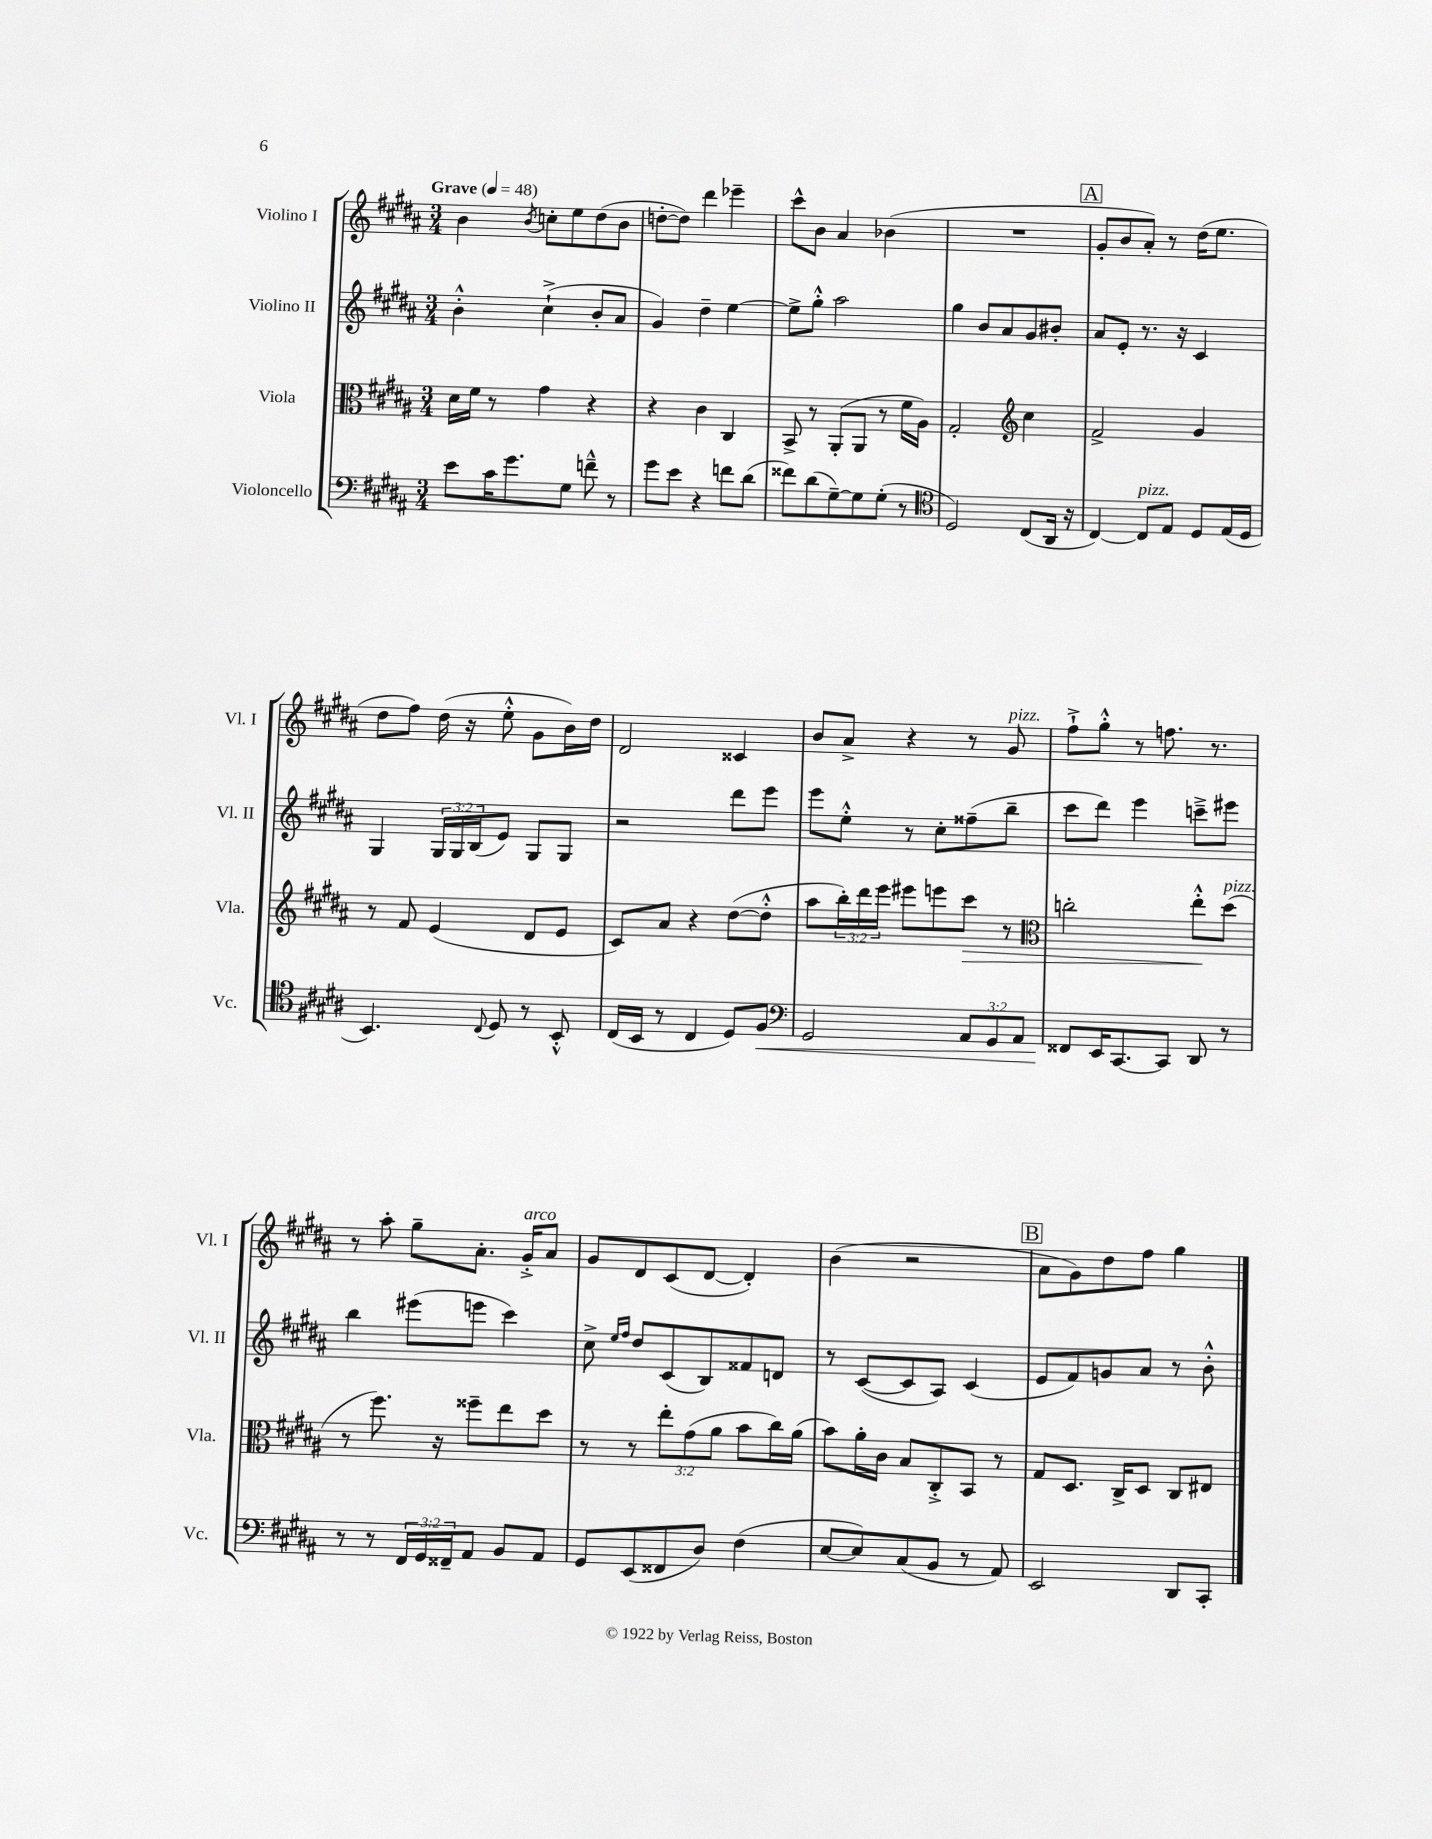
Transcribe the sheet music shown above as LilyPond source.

<<
\new StaffGroup <<
\new Staff = "s0" \with { instrumentName = "Violino I" shortInstrumentName = "Vl. I" } {
    \clef treble \key b \major \numericTimeSignature \time 3/4 \tempo "Grave" 4 = 48
    b'4 \acciaccatura { b'8 } c''8-. e''8 dis''8( b'8 |
    d''8~-. d''8) dis'''4 ees'''4-- |
    cis'''8-^ b'8 ais'4 bes'4( |
    R2. |
    \mark \markup { \box "A" } gis'8-. b'8 ais'8-.) r8 dis''16( e''8. |
    dis''8 fis''8) dis''16( r16 e''8-.-^ gis'8 b'16) dis''16 |
    dis'2 cisis'4 |
    b'8 ais'8-> r4 r8 gis'8^\markup { \italic "pizz." } |
    fis''8-!-> gis''8-.-^ r8 f''8. r8. |
    r8 ais''8-. gis''8-- ais'8.-. gis'16-.->^\markup { \italic "arco" } ais'8 |
    gis'8 dis'8 cis'8( dis'8~ dis'4-.) |
    b'4( r2 |
    \mark \markup { \box "B" } ais'8 gis'8) dis''8 fis''8 gis''4 \bar "|." |
}
\new Staff = "s1" \with { instrumentName = "Violino II" shortInstrumentName = "Vl. II" } {
    \clef treble \key b \major \numericTimeSignature \time 3/4 \override Staff.TupletNumber.text = #tuplet-number::calc-fraction-text
    b'4-.-^ cis''4-!->( b'8-. ais'8 |
    gis'4) dis''4-- e''4~ |
    e''8-> gis''8-.-^ ais''2 |
    gis''4 b'8 ais'8 gis'8 bis'8-. |
    \mark \markup { \box "A" } ais'8 e'8-. r8. r16 cis'4 |
    gis4 \tuplet 3/2 { gis16 gis16 b16( } e'8) gis8 gis8 |
    r2 dis'''8 e'''8 |
    e'''8 e''8-.-^ r8 cis''8-. fisis''8--( b''8-- |
    cis'''8 dis'''8) e'''4 c'''8---> eis'''8 |
    b''4 eis'''8( e'''8 cis'''4) |
    cis''8-> \grace { e''16 fis''16 } dis''8 cis'8( b8) fisis'8 d'8 |
    r8 cis'8~( cis'8 ais8) cis'4( |
    \mark \markup { \box "B" } e'8 fis'8) g'8 ais'8 r8 b'8-.-^ \bar "|." |
}
\new Staff = "s2" \with { instrumentName = "Viola" shortInstrumentName = "Vla." } {
    \clef alto \key b \major \numericTimeSignature \time 3/4 \override Staff.TupletNumber.text = #tuplet-number::calc-fraction-text
    dis'16 fis'16 r8 gis'4 r4 |
    r4 cis'4 cis4 |
    b,8-> r8 ais,8-.( ais,8 r8 fis'16 ais16) |
    gis2-. \clef treble cis''4 |
    \mark \markup { \box "A" } fis'2-> gis'4 |
    r8 fis'8 e'4( dis'8 e'8 |
    cis'8) ais'8 r4 dis''8~( dis''8-.-^ |
    ais''8 \tuplet 3/2 { b''16-.) dis'''16 e'''16 } eis'''8 e'''8 cis'''8\> r8 |
    \clef alto c''2-. e''8-.-^\! dis''8^\markup { \italic "pizz." }( |
    r8 fis''8.) r16 fisis''8-- e''8 dis''8 |
    r8 r8 \tuplet 3/2 { e''8-. gis'8( ais'8 } b'8 cis''16) ais'16( |
    b'8) ais'16-. cis'16 b8 cis8-.-> b,8 r8 |
    \mark \markup { \box "B" } gis8 dis8. cis16-> dis8 cis8 eis8 \bar "|." |
}
\new Staff = "s3" \with { instrumentName = "Violoncello" shortInstrumentName = "Vc." } {
    \clef bass \key b \major \numericTimeSignature \time 3/4 \override Staff.TupletNumber.text = #tuplet-number::calc-fraction-text
    e'8 cis'16 gis'8. gis8 f'8---^ r8 |
    gis'8 e'8 r4 f'8 dis'8( |
    fisis'8) dis'8( gis8~--) gis8 gis8-.( r8 |
    \clef tenor dis2) cis8( ais,16 r16 |
    \mark \markup { \box "A" } cis4~) cis8^\markup { \italic "pizz." } e8 dis8 e16( dis16 |
    b,4.) \appoggiatura { cis8 } dis8 r8 b,8-.-^ |
    cis16( b,16 r8 cis4 dis8) fis8\< |
    \clef bass gis,2 \tuplet 3/2 { ais,8 gis,8 ais,8 } |
    fisis,8\! e,16 cis,8.~ cis,8 dis,8 r8 |
    r8 r8 \tuplet 3/2 { fis,16 gis,16 fisis,16-- } ais,8 b,8 ais,8 |
    gis,8 e,8( fisis,8 dis8) fis4( |
    e8~ e8) cis8( b,8 r8 ais,8) |
    \mark \markup { \box "B" } e,2 dis,8 cis,8-. \bar "|." |
}
>>
>>
\layout { \context { \Score \remove "Bar_number_engraver" } }
